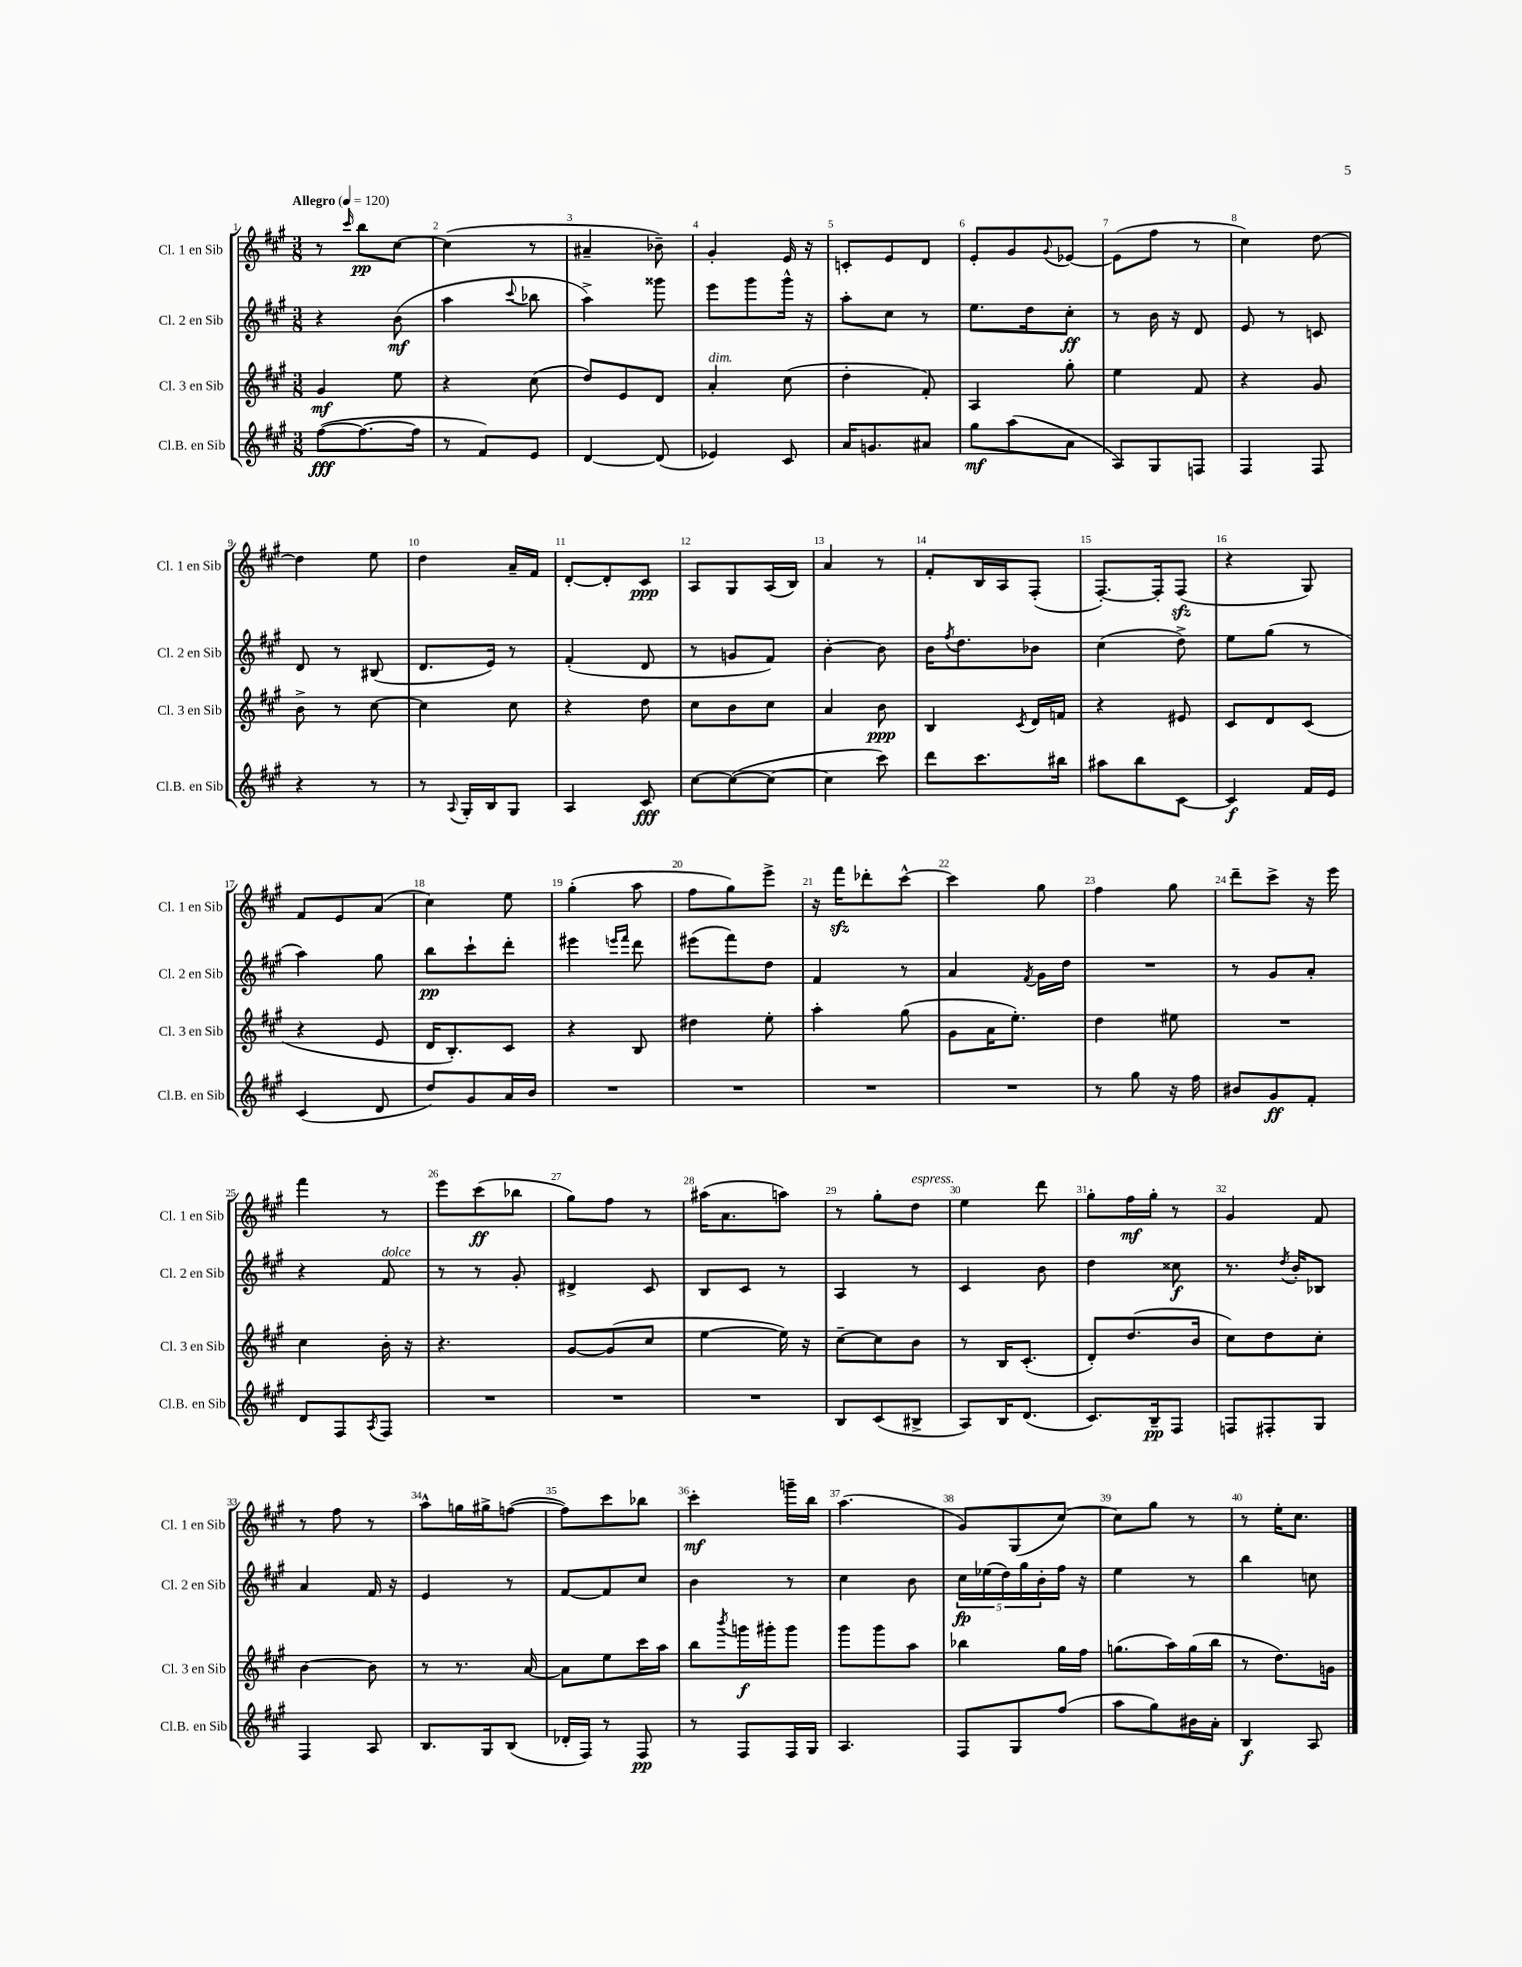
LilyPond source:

<<
\new StaffGroup <<
\new Staff = "s0" \with { instrumentName = "Cl. 1 en Sib" shortInstrumentName = "Cl. 1 en Sib" } {
    \clef treble \key a \major \numericTimeSignature \time 3/8 \tempo "Allegro" 4 = 120
    r8 \grace { cis'''16 } b''8\pp cis''8~ |
    cis''4( r8 |
    ais'4-- bes'8--) |
    gis'4-. e'16 r16 |
    c'8-. e'8 d'8 |
    e'8-. gis'8 \appoggiatura { gis'8 } ees'8~ |
    ees'8( fis''8 r8 |
    cis''4) d''8~ |
    d''4 e''8 |
    d''4 a'16-- fis'16 |
    d'8~-. d'8-. cis'8\ppp |
    a8 gis8 a16( b16) |
    a'4 r8 |
    fis'8-. b16 a16 fis8-.( |
    fis8.~-.) fis16-. fis8\sfz( |
    r4 gis8) |
    fis'8 e'8 a'8( |
    cis''4) e''8 |
    gis''4-.( a''8 |
    fis''8 gis''8) e'''8-> |
    r16 fis'''16\sfz des'''8-. cis'''8~-^ |
    cis'''4 gis''8 |
    fis''4 gis''8 |
    d'''8-- cis'''8-> r16 e'''16 |
    fis'''4 r8 |
    e'''8 cis'''8\ff( bes''8 |
    gis''8) fis''8 r8 |
    ais''16( a'8. a''8) |
    r8 gis''8-. d''8^\markup { \italic "espress." } |
    e''4 d'''8 |
    gis''8-. fis''16\mf gis''16-. r8 |
    gis'4 fis'8 |
    r8 fis''8 r8 |
    a''8-^ g''16 gis''16-> f''8~( |
    f''8) cis'''8 bes''8 |
    cis'''4-.\mf g'''16-- b''16 |
    a''4.( |
    gis'8) gis8( cis''8~) |
    cis''8 gis''8 r8 |
    r8 e''16-. cis''8. \bar "|." |
}
\new Staff = "s1" \with { instrumentName = "Cl. 2 en Sib" shortInstrumentName = "Cl. 2 en Sib" } {
    \clef treble \key a \major \numericTimeSignature \time 3/8
    r4 b'8\mf( |
    a''4 \appoggiatura { cis'''8 } bes''8 |
    a''4->) gisis'''8 |
    e'''8 gis'''8 gis'''16-^ r16 |
    a''8-. cis''8 r8 |
    e''8. d''16 cis''8-.\ff |
    r8 b'16 r16 d'8 |
    e'8 r8 c'8 |
    d'8 r8 bis8( |
    d'8. e'16) r8 |
    fis'4-.( d'8 |
    r8 g'8 fis'8) |
    b'4~-. b'8 |
    b'16 \acciaccatura { fis''8 } d''8. bes'8 |
    cis''4( d''8->) |
    e''8 gis''8( r8 |
    a''4) gis''8 |
    b''8\pp cis'''8-! d'''8-. |
    eis'''4 \grace { e'''16 fis'''16 } d'''8 |
    eis'''8( fis'''8) d''8 |
    fis'4 r8 |
    a'4 \acciaccatura { fis'8 } gis'16 d''16 |
    R4. |
    r8 gis'8 a'8-. |
    r4 fis'8^\markup { \italic "dolce" } |
    r8 r8 gis'8-. |
    dis'4-> cis'8 |
    b8 cis'8 r8 |
    a4 r8 |
    cis'4 b'8 |
    d''4 cisis''8\f |
    r8. \acciaccatura { d''8 } b'16-. bes8 |
    a'4 fis'16 r16 |
    e'4 r8 |
    fis'8~ fis'8 cis''8 |
    b'4 r8 |
    cis''4 b'8 |
    \tuplet 5/4 { cis''16\fp ees''16( d''16) gis''16 b'16-. } fis''16 r16 |
    e''4 r8 |
    b''4 c''8 \bar "|." |
}
\new Staff = "s2" \with { instrumentName = "Cl. 3 en Sib" shortInstrumentName = "Cl. 3 en Sib" } {
    \clef treble \key a \major \numericTimeSignature \time 3/8
    gis'4\mf e''8 |
    r4 cis''8( |
    d''8) e'8 d'8 |
    a'4-.^\markup { \italic "dim." } cis''8( |
    d''4-. fis'8-.) |
    a4 gis''8-. |
    e''4 fis'8 |
    r4 gis'8 |
    b'8-> r8 cis''8~ |
    cis''4 cis''8 |
    r4 d''8 |
    cis''8 b'8 cis''8 |
    a'4 b'8\ppp |
    b4 \acciaccatura { cis'8 } d'16 f'16 |
    r4 eis'8 |
    cis'8 d'8 cis'8( |
    r4 e'8 |
    d'16 b8.-.) cis'8 |
    r4 b8 |
    dis''4 e''8-. |
    a''4-. gis''8( |
    gis'8 a'16 e''8.-.) |
    d''4 eis''8 |
    R4. |
    cis''4 b'16-. r16 |
    r4. |
    gis'8~ gis'8( cis''8 |
    e''4~ e''16) r16 |
    cis''8~-- cis''8 b'8 |
    r8 b16 cis'8.-.( |
    d'8-.) d''8.( b'16 |
    cis''8) d''8 cis''8-. |
    b'4~ b'8 |
    r8 r8. a'16~ |
    a'8 e''8 cis'''16 a''16 |
    b''8 \acciaccatura { b'''8 } g'''16\f gis'''16-. gis'''8 |
    gis'''8 gis'''8 a''8 |
    bes''4 gis''16 fis''16 |
    g''8.( a''16) g''16( b''16 |
    r8 d''8.) g'16 \bar "|." |
}
\new Staff = "s3" \with { instrumentName = "Cl.B. en Sib" shortInstrumentName = "Cl.B. en Sib" } {
    \clef treble \key a \major \numericTimeSignature \time 3/8
    fis''8~\fff( fis''8.~ fis''16 |
    r8 fis'8) e'8 |
    d'4~ d'8( |
    ees'4) cis'8 |
    a'16 g'8. ais'8 |
    gis''8\mf a''8( a'8 |
    a8) gis8 f8 |
    fis4 fis8 |
    r4 r8 |
    r8 \appoggiatura { a8 } gis16-. b16 gis8 |
    a4 cis'8\fff |
    cis''8~ cis''8~( cis''8~ |
    cis''4 cis'''8) |
    d'''8 cis'''8. bis''16 |
    ais''8 b''8 cis'8~ |
    cis'4\f fis'16 e'16 |
    cis'4( d'8 |
    d''8) gis'8 a'16 b'16 |
    R4. |
    R4. |
    R4. |
    R4. |
    r8 gis''8 r16 fis''16 |
    bis'8 gis'8\ff fis'8-. |
    d'8 fis8 \acciaccatura { a8 } fis8 |
    R4. |
    R4. |
    R4. |
    b8 cis'8( bis8-> |
    a8) b16 d'8.( |
    cis'8.) b16--\pp fis8 |
    f8 fis8-. gis8 |
    fis4 a8 |
    b8. gis16 b8( |
    des'16-. fis16) r8 fis8\pp |
    r8 fis8 fis16 gis16 |
    a4. |
    fis8 gis8 fis''8( |
    a''8 gis''8) bis'16 a'16-. |
    b4\f a8 \bar "|." |
}
>>
>>
\layout { \context { \Score \override BarNumber.break-visibility = ##(#f #t #t) barNumberVisibility = #all-bar-numbers-visible } }
